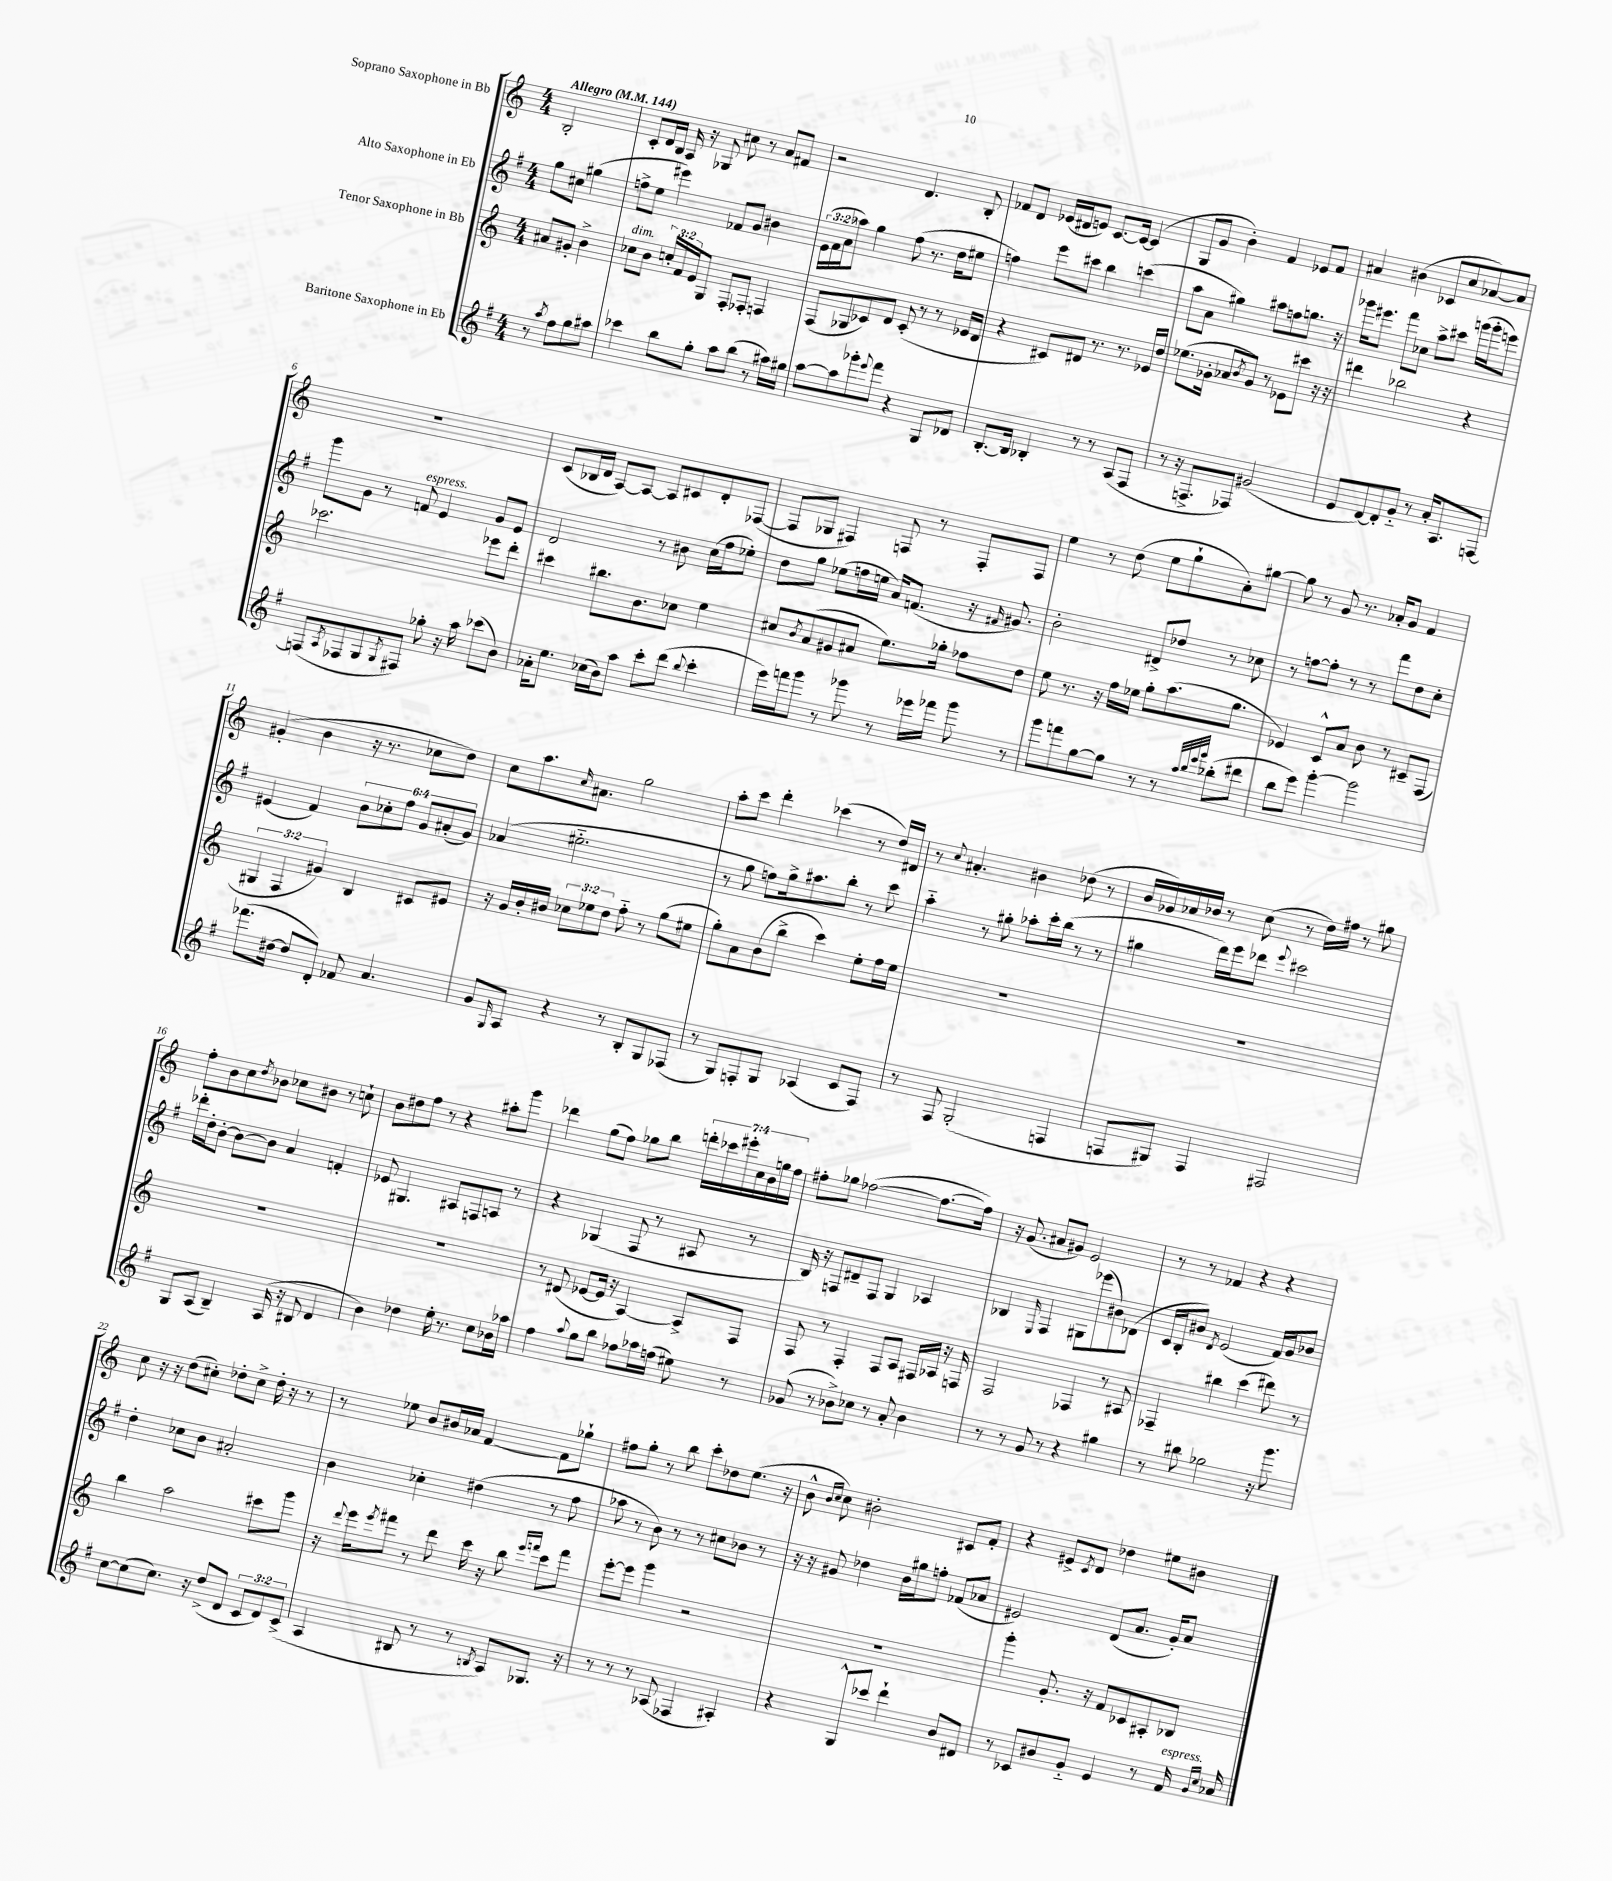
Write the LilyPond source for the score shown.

<<
\new StaffGroup <<
\new Staff = "s0" \with { instrumentName = "Soprano Saxophone in Bb" } {
    \clef treble \key c \major \numericTimeSignature \time 4/4 \override Staff.TupletNumber.text = #tuplet-number::calc-fraction-text \partial 2 \tempo "Allegro" 4 = 144
    b2-. |
    c'8-. d'16 b16 a16 r16 ges8 cis''8 r8 a'8 fis'8 |
    r2 d'4. b8-. |
    fes'8 d'8 ees'16( dis'16 e'8) c'8.~ c'16~ c'4( |
    g8 g'8 b'4-.) f'4 ees'8 f'8 |
    ais'4 bis'4( ces'8 c''8 aes'8~) aes'8 |
    R1 |
    c'8( bes16 d'16 a8~) a8~ a8 cis'8 d'8-. fes8~( |
    fes8 ges8 fis4) f8 r8 f8-. f8 |
    e''4 r8 d''8( e''8 g''8-! a'8-.) gis''8~ |
    gis''8 r8 g'8 r8. aes'16-. g'8 f'4 |
    gis'4-.( b'4 r16 r8. ces''8 d''8) |
    c''8 a''8. \grace { c''16 } ais'8. g''2 |
    a''8-. c'''8 d'''4-. ces'''4( r8 d''16) dis'16 |
    r8 \appoggiatura { c''8 } ais'4.-. bis'4 des''8( r8 |
    b'16 ges'16) aes'16 bes'16 r8 c''8( r8 d''16) fis''16 r8 gis''8 |
    f''8-. b'8 c''8 \acciaccatura { d''8 } bes'8 ces''8 bis'8 r8 c''8-! |
    b'8 dis''8 f''8 r8 r4 ais''8-. g'''8 |
    des'''4 g''8( f''8) ges''8 b''8 \tuplet 7/4 { d'''16-. ces'''16 eis'''16-. c''16 b'16 g''16 f''16 } |
    fis''8-. ges''8 fes''2~( fes''8.~ fes''16) |
    r16 g'8.( ais'8 gis'8) e'2 |
    r8 r8 fes'4 r4 r4 |
    c''8 r16 r16 d''8( cis''8-.) des''8-. cis''8-> des''16-. r16 r8 |
    r8 ees''8 b'8 bis'16 aes'16 f'4~ f'8 ges''8-! |
    fis''8 g''8-. r8 b''8 c'''8-. des''8 e''8.( r16 |
    b'8-^ \grace { b'16 c''16 } c''8) bis'2-. cis'8 f'8-. |
    r4 eis'8-> \acciaccatura { c'8 } d'8 des''4 eis''8 bis'8 \bar "|." |
}
\new Staff = "s1" \with { instrumentName = "Alto Saxophone in Eb" } {
    \clef treble \key g \major \numericTimeSignature \time 4/4 \override Staff.TupletNumber.text = #tuplet-number::calc-fraction-text \partial 2
    g''8 cis''8 gis''4( |
    f''8-> e''8 eis'''4) fes'8 g'8 bis'4 |
    \tuplet 3/2 { e'16( fis'16 a'16 } aes''8) g''4 fis''8( r8. d''16 eis''8 |
    f''4) e'''8 cis'''8 b''4 c'''4( |
    a''8 a'8 gis''4) ais''8 f''8 g''8. r16 |
    ges'''16 eis'''8. fis'''8 ces''8 a''8-> cis'''8 g'''16( g'''16-. e'''8) |
    g'''8 g'8 r8 f'8^\markup { \italic "espress." } e'4 g'8 e'8 |
    d'2 r8 bis'8 c''16( fis''16 ees''8-.) |
    d''8 g''8 ees''8( f''16 e''16 a'16) f'8.( r16 \grace { fis'16 } gis'8.) |
    b'2-. dis'8-> des''8 r8 ces''8 |
    r8 f''8~ f''8-. r8 r8 fis'''8 d''8 c''8-. |
    eis'4( fis'4) \tuplet 6/4 { b'8 ces''8-. fis''8 g'8 ais'8-.( g'8) } |
    aes'4( eis''2.-_ |
    r8 g''8 f''8) g''16-> ais''8. b''8-. r8 c'''8 |
    a''4-_ r8 gis''8-. aes''8-. c'''16-. b''16( r8 r8 |
    gis''4 d'''16) e'''16 des'''8 \appoggiatura { e'''8 } cis'''2 |
    des'''16-. d''16-. b'8~-. b'8~ b'8 a'4 f'4-. |
    ees'8 gis4. ais8 f8 a8 r8 |
    r4 ges4( fis8 r8 ais8 r8 |
    b16) r16 f8 dis'8-- f8 g4 aes4 |
    bes4 \grace { e16 } fis4 gis8 ees'''8( bis'8) des'8( |
    c'16 b16-. bis'8) \acciaccatura { d'8 } e'2( fis'16) g'16 bes'8 |
    d''4-. ces''8 b'8 ais'2-. |
    b'4 ces''4-. dis''4( r8 fis''8 |
    aes''8 r8 b'8) r8 r8 cis''8 bes'8 r8 |
    r16 r16 gis'8 des''4 b'16 gis''16 f''8-. fes'8( aes'8 |
    eis'2) d'8( a'8. g'16-.) a'8 \bar "|." |
}
\new Staff = "s2" \with { instrumentName = "Tenor Saxophone in Bb" } {
    \clef treble \key c \major \numericTimeSignature \time 4/4 \override Staff.TupletNumber.text = #tuplet-number::calc-fraction-text \partial 2
    ais'8 gis'8-. b'4-> |
    ces''8^\markup { \italic "dim." } b'8 \tuplet 3/2 { c''16-. f'16 e'16 } g8 f8-. fes8-. f4 |
    f8( ges8 ces'8) d'8 ces'8-.( r8 r8 ees'16 d'16 |
    r4 cis'8) dis'8 r8. r8. ees'16 d''16 |
    ees''8.( ges'16-. aes'8 \acciaccatura { b'8 } ges'8) r8 ees'8 cis'''8 r16 r16 |
    dis'''4 bes''2 r4 |
    ces'''2. ees'''8 d'''8-. |
    cis'''4 bis''8. b'8. ces''8 e''4 |
    cis''8 \acciaccatura { b'8 } a'8( gis'8 ais'8 e''8.) ges''16-. fes''8 d''8 |
    e''8 r8. r16 f''16 ees''16 g''8-. a''8.( g''8. |
    ees'4) c'8-^ a'8 b'8 r8 cis'8-- f8( |
    \tuplet 3/2 { gis4 f4 gis'4) } b4 cis'8 eis'8 |
    r16 g'16 b'16-. bis'16 \tuplet 3/2 { ces''8 ees''8 d''8 } f''8-_ r8 g''8( eis''8 |
    g''8-.) a'8 b'8( b''8-> c'''4) e''8-. f''16 e''16 |
    R1 |
    R1 |
    R1 |
    R1 |
    r8 dis'8( ees'8~ ees'16 r16 a4~) a8-> f8 |
    f8 r8 f4-. f8 a8 fis16 aes16 r16 f16 |
    f2 fes4 r8 ais8 |
    fes4-- bis''4 c'''4( dis'''8) r8 |
    b''4 a''2 cis'''8 g'''8 |
    r16 \appoggiatura { d'''8 } e'''16 \acciaccatura { e'''8 } fis'''8 r8 d'''8 c'''16 r16 b''8 \grace { e'''16 f'''16 } c'''8 f'''8 |
    e'''8~-. e'''8 g'''4 r2 |
    R1 |
    g'''4-. g'8.-. r16 f'8 ces'8 ais8-. bes8 \bar "|." |
}
\new Staff = "s3" \with { instrumentName = "Baritone Saxophone in Eb" } {
    \clef treble \key g \major \numericTimeSignature \time 4/4 \override Staff.TupletNumber.text = #tuplet-number::calc-fraction-text \partial 2
    r8 \acciaccatura { a''8 } fis''8 g''8 ais''8 |
    ces'''4 b''8 g''8-. a''8 b''8( r8 ais''16) gis''16 |
    a''8~ a''8 ges'''8-. \appoggiatura { e'''8 } fis'''8 r4 g8 des'8 |
    b8.~-. b16 bes4-. r8 r8 a8( fis8 |
    r8 r16 f8.-> fes8) gis'2( |
    e'8 d'8~) d'8-. g'8-_ r8 a'16-. a8. f8~ |
    f8( \acciaccatura { a8 } fes8 g8 \acciaccatura { g8 } fis8) ges''8-. r16 a''16 ces'''8( b'8) |
    aes'16-. e''8. ces''16( b'16) a''8 c'''8-. d'''8( \appoggiatura { b''8 } c'''4-. |
    e'''16) f'''16 g'''8 r8 ges'''8 r8 ees'''16 fes'''16 ges'''8 r8 |
    g'''8 f'''8 g''8~ g''8 r8 r8 \grace { a''32 b''32 e'''32 g'''32 } bes''8-.( dis'''8 |
    b''8 e'''8) g'''4~-. g'''2 |
    fes'''8.( dis''16~ dis''8 d'8-.) fes'8 a'4. |
    g'8 \grace { g16 } a8 r4 r8 b8-. g8 fes8( |
    r8 g8) f8-. g8 aes4( c'8 f8) |
    r8 fis8 g2-.( f4 |
    f8 gis8) f4 fis2 |
    g8 a8( b4--) a16( r16 bis8 d'4 |
    b'4) des''4 e''16-. r8. c''8 bes'16 aes''16 |
    fis''4 \appoggiatura { a''8 } g''8 b''8 fes''8 aes''16 f''16( eis''8) r8 |
    ges'8( r8 bes'8->) ces''8 r8 a'8-. bes'4 |
    r8 r8 g'8 r8 r4 gis''4 |
    r8 bis''8 ges''2 r16 g'''8. |
    c''8~ c''8( c''8.) r16 d''8->( d'8 \tuplet 3/2 { c'8 d'8) c'8->( } |
    a4 bis8 r8 r8 \acciaccatura { b8 } a8) ges8. r16 |
    r8 r8 r8 aes8( fes4 ais4-.) |
    r4 g8-^ ces'''8 d'''4-! b'8 dis'8 |
    r8 ces'8 bis'8 g'8-_ e'4 r8 fis'16^\markup { \italic "espress." } \grace { g'16 c''16 } aes'16 \bar "|." |
}
>>
>>
